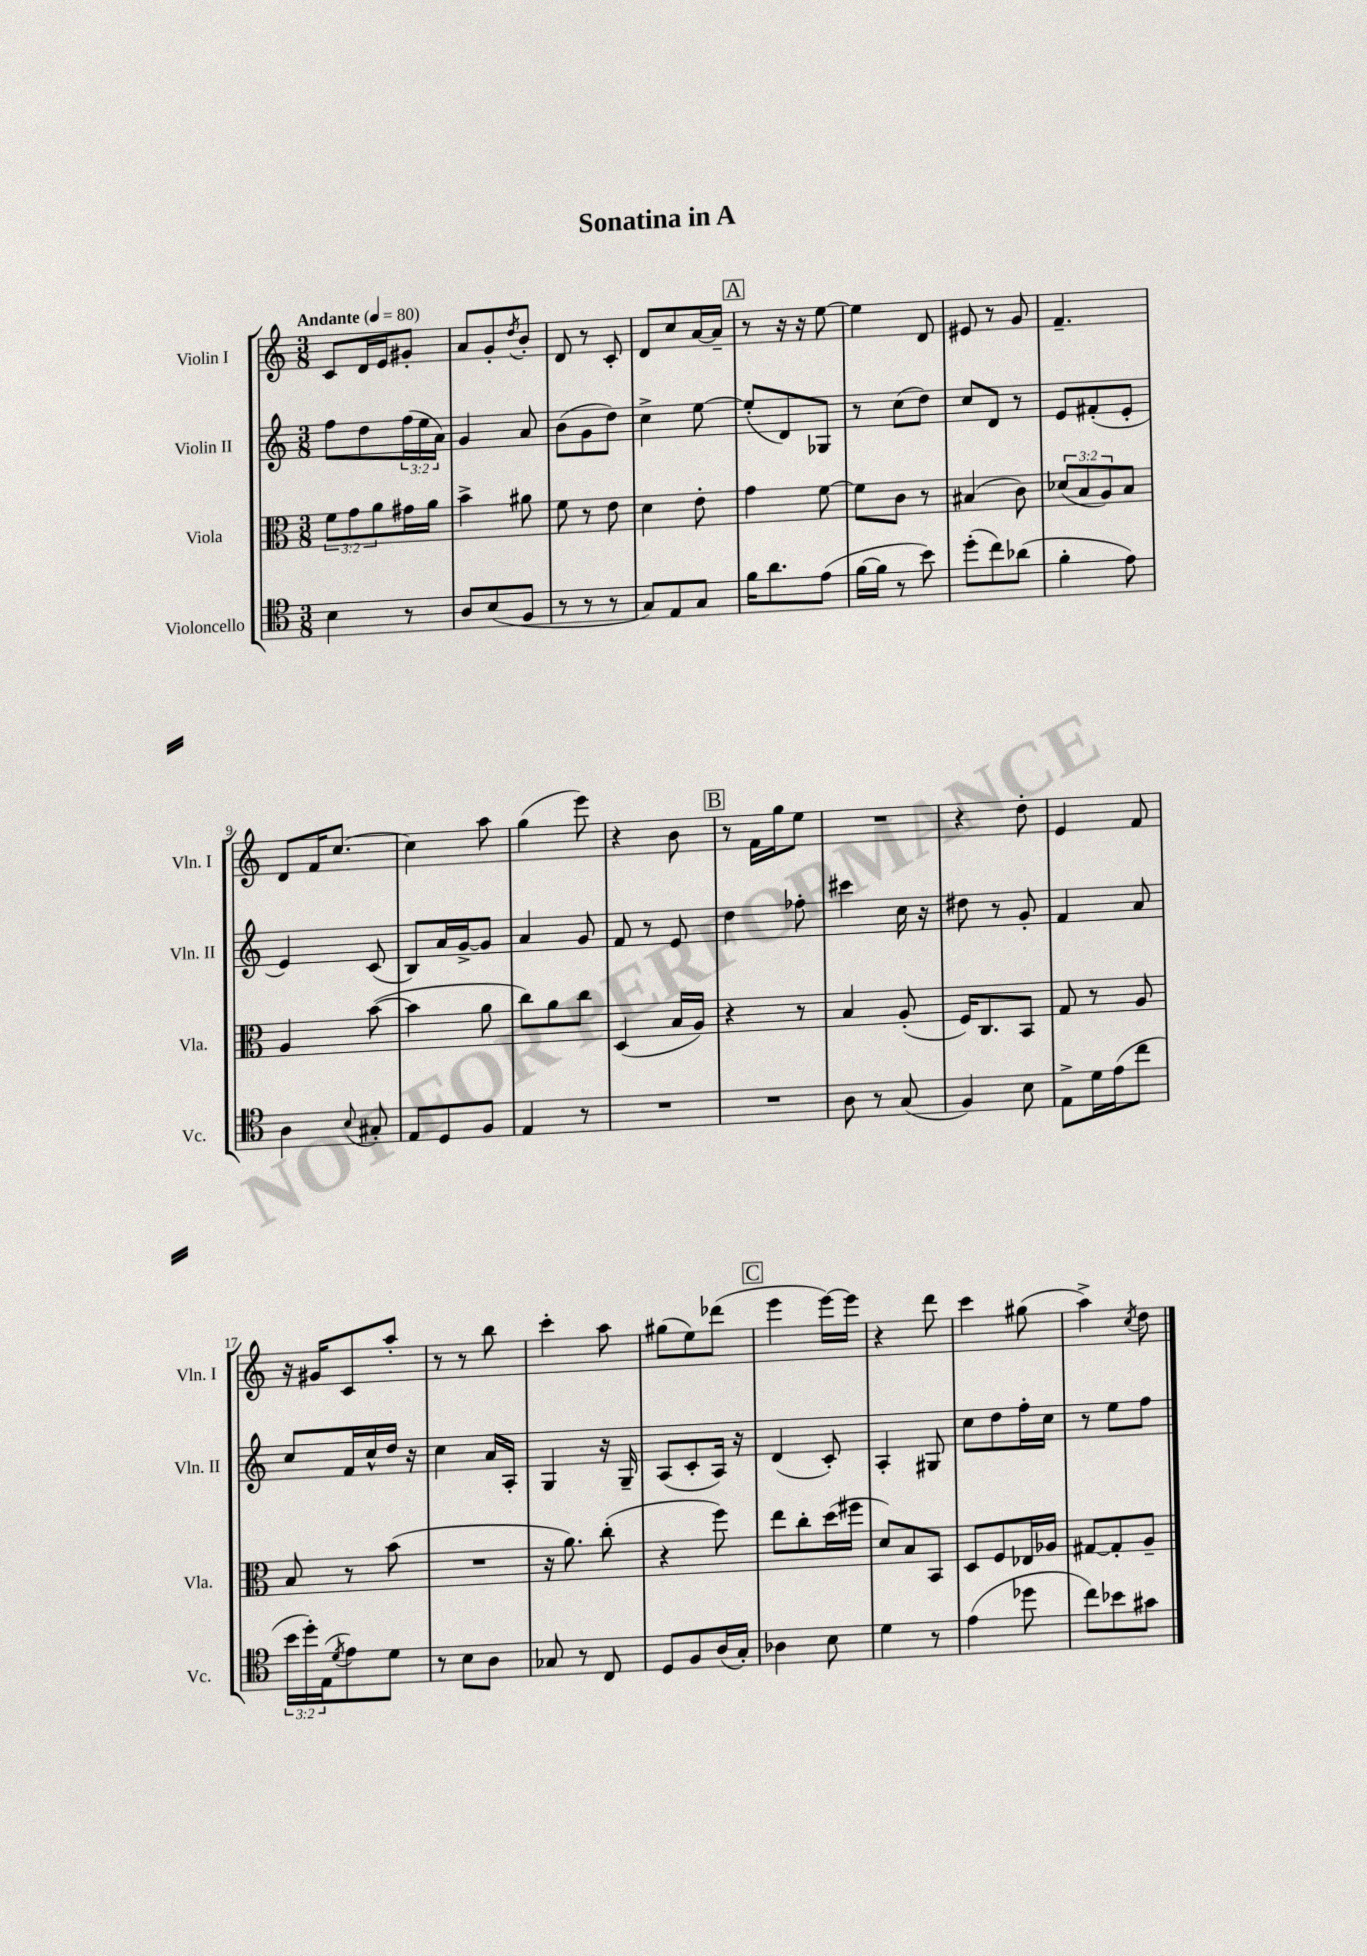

**kern	**kern	**kern	**kern
*staff4	*staff3	*staff2	*staff1
*clefC4	*clefC3	*clefG2	*clefG2
*k[]	*k[]	*k[]	*k[]
*M3/8	*M3/8	*M3/8	*M3/8
*MM80	*MM80	*MM80	*MM80
4B	12f	8ff	8c
.	12g	.	.
.	.	8dd	16d
.	12a	.	.
.	.	.	16e
8r	16g#	(24ff	8g#'
.	.	24ee	.
.	16a	.	.
.	.	24a)	.
=	=	=	=
8A	4b^	4g	8a
(8B	.	.	8g'
.	.	.	8qdd
8F	8a#	8a	8b'
=	=	=	=
8r	8f	(8b	8d
8r	8r	8g	8r
8r	8e	8dd)	8c'
=	=	=	=
8G)	4d	4cc^	8d
8E	.	.	8cc
8G	8e'	[8ee	[16a
.	.	.	16a~]
=	=	=	=
16f	4g	(8ee']	8r
8.a	.	.	.
.	.	8d)	16r
.	.	.	16r
(8e	[8f	8G-	[8ee
=	=	=	=
[16f	8f]	8r	4ee]
16f]	.	.	.
8r	8c	(8cc	.
8b)	8r	8dd)	8d
=	=	=	=
(8dd'	(4B#	8cc	8e#
8cc)	.	8d	8r
(8a-	8c)	8r	8g
=	=	=	=
4f'	(12d-	8e	4.f~
.	12B	.	.
.	.	(8f#'	.
.	12A)	.	.
8e)	8B	8e'	.
=	=	=	=
4A	4A	4e)	8d
.	.	.	16f
.	.	.	[8.cc
8qqB	.	.	.
8G#'	([8b	(8c	.
=	=	=	=
8E	4b]	8B)	4cc]
8D	.	16a	.
.	.	[16g^	.
8F	8a	8g]	8aa
=	=	=	=
4E	8cc)	4a	(4gg
.	8a	.	.
8r	8cc	8g	8eee)
=	=	=	=
4.r	(4D	8f	4r
.	.	8r	.
.	16B	8e	8b
.	16A)	.	.
=	=	=	=
4.r	4r	4dd	8r
.	.	.	16f
.	.	.	16gg
.	8r	8ff-'	8ee
=	=	=	=
8A	4B	4ccc#	4.r
8r	.	.	.
(8G	(8A'	16cc	.
.	.	16r	.
=	=	=	=
4F)	16F)	8dd#	4r
.	8.C	.	.
.	.	8r	.
8B	8BB	8g'	8dd'
=	=	=	=
8E^	8G	4f	4e
16d	8r	.	.
(16e	.	.	.
8cc	8A	8a	8f
=	=	=	=
24b	8B	8cc	16r
24dd')	.	.	.
.	.	.	16g#
(24E	.	.	.
8qd	.	.	.
8e)	8r	16f	8c
.	.	16cc^^	.
8d	(8b	16dd	8aa'
.	.	16r	.
=	=	=	=
8r	4.r	4cc	8r
8B	.	.	8r
8A	.	16a	8bb
.	.	16A'	.
=	=	=	=
8G-	16r	4G	4ccc'
.	8.a)	.	.
8r	.	.	.
8C	(8cc'	16r	8aa
.	.	16G~	.
=	=	=	=
8D	4r	(8A	(8gg#
8F	.	8c'	8ee)
(16A	8ff)	16A)	(8ddd-
16G')	.	16r	.
=	=	=	=
4A-	8ee	(4d	4eee
.	8cc'	.	.
8B	(16dd	8c')	[16eee)
.	16ff#	.	16eee]
=	=	=	=
4d	8d)	4A'	4r
.	8B	.	.
8r	8BB	8G#	8ddd
=	=	=	=
(4e	8D	8cc	4ccc
.	8F	8dd	.
8dd-	16E-	16ff'	(8gg#
.	16A-	16cc	.
=	=	=	=
8cc)	[8G#	8r	4aa^)
8b-	8G#']	8ee	.
.	.	.	8qcc
8g#	8A~	8ff	8dd
==	==	==	==
*-	*-	*-	*-
